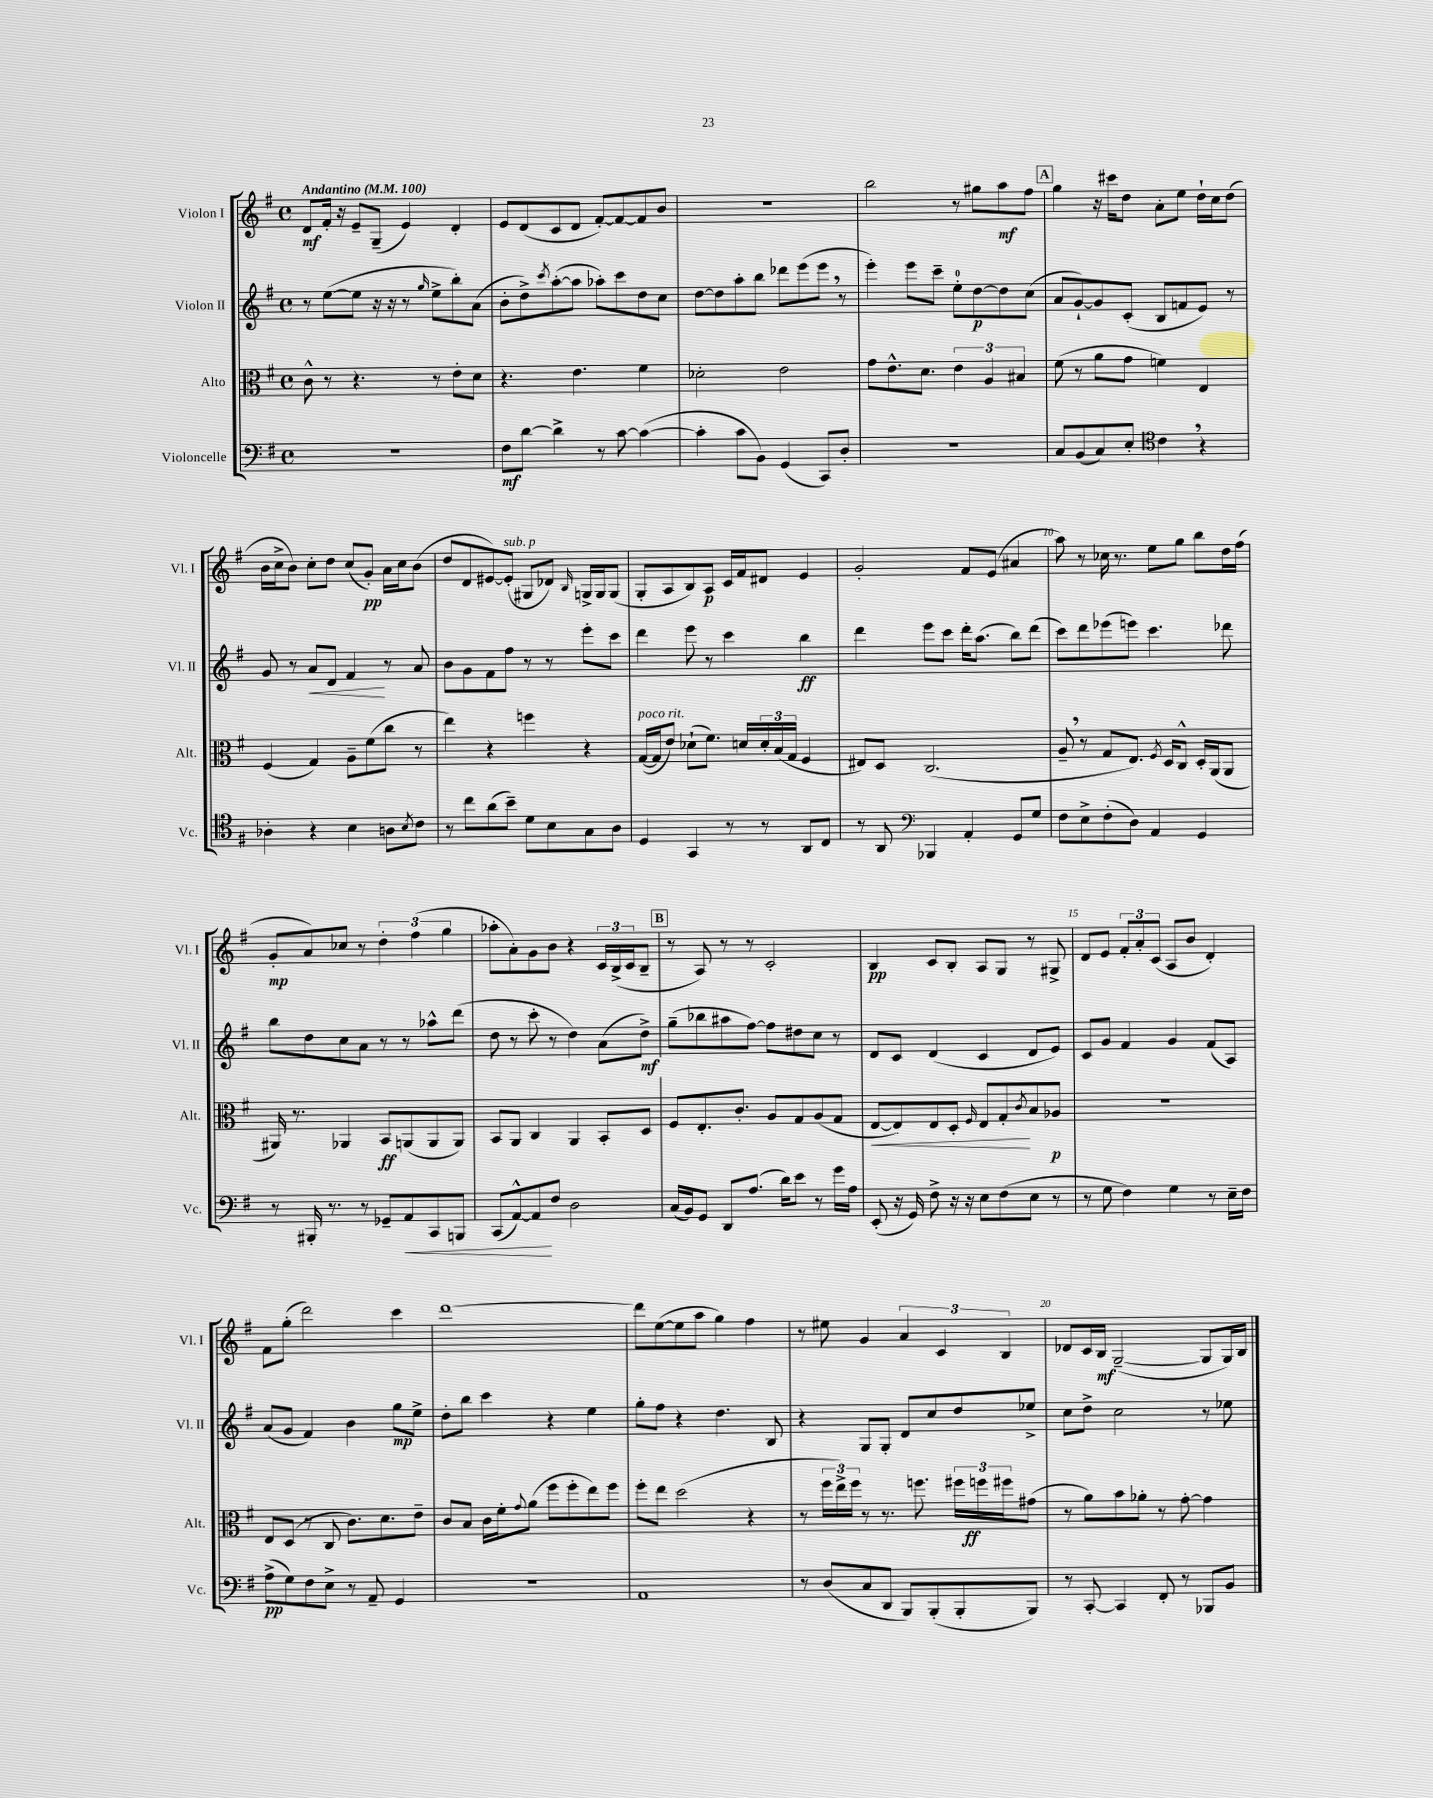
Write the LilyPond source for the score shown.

<<
\new StaffGroup <<
\new Staff = "s0" \with { instrumentName = "Violon I" shortInstrumentName = "Vl. I" } {
    \clef treble \key g \major \defaultTimeSignature \time 4/4 \tempo "Andantino" 4 = 100
    d'8\mf fis'16-. r16 e'8-- g8--( e'4) d'4-. |
    e'8 d'8( c'8 d'8 fis'8~-.) fis'8~ fis'8 b'8 |
    R1 |
    b''2 r8 gis''8 a''8\mf fis''8 |
    \mark \markup { \box "A" } g''4 r16 cis'''16 d''8 a'8-. e''8 d''16-! c''16 d''8( |
    b'16 c''16-> b'8) c''8-. d''8 c''8( g'8-.\pp) a'16 c''16 b'8( |
    d''8 d'8 eis'8~) eis'8-.^\markup { \italic "sub. p" }( gis8 des'8) \grace { b16 } g16-> g16 g8( |
    g8-. a8 b8) a8\p c'16 fis'16 dis'8 e'4 |
    g'2-. fis'8 e'8( ais'4 |
    a''8) r8 ces''16 r8. e''8 g''8 b''8 d''16 fis''16( |
    g'8-.\mp a'8) ces''8 r8 \tuplet 3/2 { d''4-. fis''4( g''4 } |
    aes''8-. a'8-.) g'8 b'8 r4 \tuplet 3/2 { c'16 b16->( c'16 } b8-- |
    \mark \markup { \box "B" } r8 a8) r8 r8 c'2-. |
    b4\pp c'8 b8-. a8 g8 r8 gis8-> |
    d'8 e'8 \tuplet 3/2 { fis'8-. a'8-. c'8( } a8 b'8 d'4-.) |
    fis'8 g''8-.( d'''2) c'''4 |
    d'''1~ |
    d'''8 e''8~( e''8 a''8 g''4) fis''4 |
    r8 eis''8 g'4 \tuplet 3/2 { a'4 c'4 b4 } |
    des'8 c'16 b16\mf g2~--( g8 g16) b16 \bar "|." |
}
\new Staff = "s1" \with { instrumentName = "Violon II" shortInstrumentName = "Vl. II" } {
    \clef treble \key g \major \defaultTimeSignature \time 4/4
    r8 e''8~( e''8 r16 r16 r8 \grace { g''16 } e''8-> b''8-.) a'8( |
    b'8-. d''8->) \acciaccatura { c'''8 } a''8~-.( a''8 aes''8-.) c'''8 d''8 c''8 |
    d''8~ d''8 a''8-. b''8 des'''8 e'''8( e'''8 \breathe r8 |
    e'''4-.) e'''8 c'''8-- e''8-0-. d''8~\p d''8 c''8( |
    \mark \markup { \box "A" } a'8 g'8~-!) g'8 c'8-.( b8 f'8 e'8) r8 |
    g'8 r8 a'8\< d'8 fis'4\! r8 a'8 |
    b'8 g'8 fis'8 fis''8 r8 r8 e'''8-. c'''8 |
    d'''4 e'''8 r8 c'''4 b''4\ff |
    d'''4 e'''8 c'''8 d'''16-. a''8.( b''8) d'''8( |
    c'''8) d'''8 ees'''8( e'''8) c'''4. des'''8 |
    b''8 d''8 c''8 a'8 r8 r8 aes''8-^ d'''8( |
    d''8 r8 c'''8-. r8 d''4) a'8( d''8->\mf) |
    \mark \markup { \box "B" } g''8--( bes''8 ais''8 fis''8~) fis''8 dis''8 c''8 r8 |
    d'8 c'8 d'4( c'4 d'8 e'8) |
    c'8 g'8 fis'4 g'4 fis'8( a8) |
    a'8( g'8 fis'4) b'4 g''8\mp e''8-> |
    d''8-. b''8 c'''4 r4 e''4 |
    g''8-. fis''8 r4 d''4. b8 |
    r4 g8 g8-. d'8 c''8 d''8 ees''8-> |
    c''8 d''8-> c''2 r8 ees''8 \bar "|." |
}
\new Staff = "s2" \with { instrumentName = "Alto" shortInstrumentName = "Alt." } {
    \clef alto \key g \major \defaultTimeSignature \time 4/4
    c'8-^ r8 r4. r8 e'8-. d'8 |
    r4. e'4. fis'4 |
    des'2-. e'2 |
    g'8 e'8.-^ d'8. \tuplet 3/2 { e'4 a4 bis4 } |
    \mark \markup { \box "A" } fis'8( r8 a'8 g'8 f'4) e4 |
    fis4( g4) a8-- fis'8( c''8 r8 |
    e''4) r4 f''4 r4 |
    g16~^\markup { \italic "poco rit." }( g16 e'8) des'8-!( fis'8.) d'16 \tuplet 3/2 { d'16-. b16( g16 } fis4 |
    eis8) d8 c2.( |
    a8-- \breathe r8 g8 e8.) \acciaccatura { fis8 } d16 c8-^ d16-. a,16( a,8 |
    ais,16) r8. aes,4 b,8\ff a,8( a,8 a,8) |
    b,8 a,8 c4 a,4 b,8-. d8 |
    \mark \markup { \box "B" } fis8 e8.-. c'8.-. a8 g8 a8( g8 |
    e8~\< e8) e8 d8-. \grace { fis16 } e8 g8-.\! \acciaccatura { c'8 } b8 aes8\p |
    R1 |
    e8 d8( r8 c8 c'8.) d'8. e'8-- |
    c'8 b8 c'16 fis'16-. \appoggiatura { g'8 } a'8( fis''8 fis''8-. e''8) fis''8 |
    fis''8-. e''8 d''2( r4 |
    r8 \tuplet 3/2 { fis''16 e''16->) fis''16 } r8 r8. f''8. \tuplet 3/2 { fis''16 f''16\ff fis''16 } gis'8( |
    r8 a'8) b'8 aes'8-. r8 g'8~-. g'4 \bar "|." |
}
\new Staff = "s3" \with { instrumentName = "Violoncelle" shortInstrumentName = "Vc." } {
    \clef bass \key g \major \defaultTimeSignature \time 4/4
    R1 |
    fis8\mf d'8~ d'4-> r8 c'8~ c'4~( |
    c'4-. c'8 b,8) g,4( c,8) d8-. |
    R1 |
    \mark \markup { \box "A" } c8 b,8( c8) e8-. \clef tenor c'4 \breathe r4 |
    aes4-. r4 b4 a8 \acciaccatura { b8 } c'8 |
    r8 c''8 a'8( b'8--) d'8 b8 g8 a8 |
    d4 g,4 r8 r8 a,8 c8 |
    r8 a,8 \clef bass bes,,4 a,4-. g,8 g8 |
    fis8 e8-> fis8-.( d8) a,4 g,4 |
    r8 bis,,16-. r8. r8 ges,8-- a,8\< c,8 b,,8 |
    c,8( a,8~-^) a,8\! fis8 d2 |
    \mark \markup { \box "B" } c16( b,16) g,8 d,8 a8.( d'16) e'8 r8 g'16 a16 |
    e,8-.( r16 g,16) fis8-> r16 r16 e8 fis8( e8 r8 |
    r8 g8 fis4) g4 r8 e16-- fis16 |
    a8->\pp( g8) fis8 e8-> r8 a,8-- g,4 |
    R1 |
    a,1 |
    r8 d8( c8 d,8 b,,8) b,,8-.( b,,8-. b,,8) |
    r8 c,8~-. c,4 fis,8-. r8 bes,,8 b,8 \bar "|." |
}
>>
>>
\layout { \context { \Score \override BarNumber.break-visibility = ##(#f #t #t) barNumberVisibility = #(every-nth-bar-number-visible 5) } }
